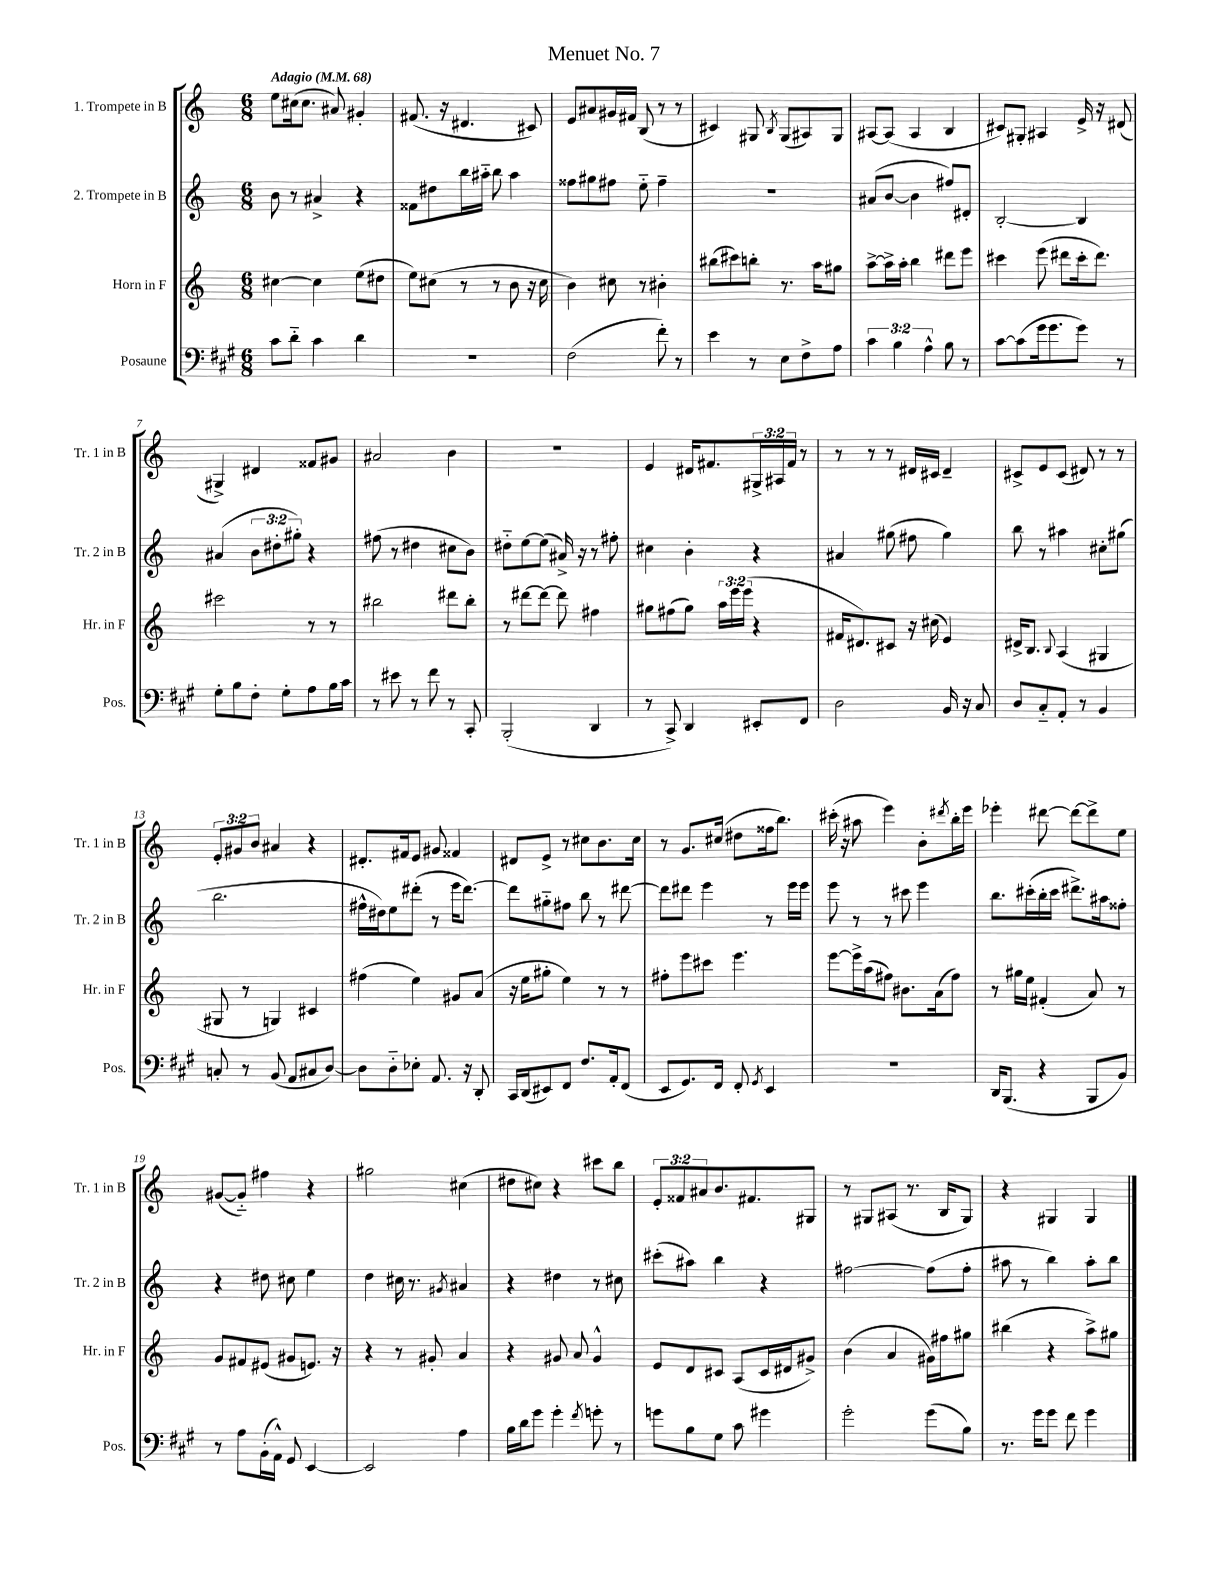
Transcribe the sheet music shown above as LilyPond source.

\header { title = "Menuet No. 7" }
<<
\new StaffGroup <<
\new Staff = "s0" \with { instrumentName = "1. Trompete in B" shortInstrumentName = "Tr. 1 in B" } {
    \clef treble \key c \major \numericTimeSignature \time 6/8 \override Staff.TupletNumber.text = #tuplet-number::calc-fraction-text \tempo "Adagio" 4 = 68
    e''8 cis''16( cis''8. ais'8) gis'4-. |
    fis'8.( r16 dis'4. cis'8) |
    e'8 ais'8 gis'16 fis'16 b8( r8 r8 |
    cis'4) gis8 \acciaccatura { b8 } gis8( ais8) gis8 |
    ais8~ ais8( ais4 b4 |
    cis'8) gis8-. ais4 e'16-> r16 dis'8( |
    gis4->) dis'4 fisis'8 gis'8 |
    ais'2 b'4 |
    r2. |
    e'4 dis'16 fis'8. \tuplet 3/2 { gis16-> ais16 fis'16 } r8 |
    r8 r8 r8 dis'16 cis'16 dis'4-- |
    cis'8-> e'8 cis'8( dis'8) r8 r8 |
    \tuplet 3/2 { e'8-. gis'8 b'8 } ais'4 r4 |
    dis'8.-. fis'16 e'8 gis'8 fisis'4 |
    dis'8 e'8-> r8 cis''8 b'8. cis''16 |
    r8 g'8. cis''16( dis''8 fisis''16 b''8.) |
    cis'''16-.( r16 ais''8 e'''4) b'8-. \acciaccatura { dis'''8 } b''16-. e'''16 |
    ees'''4-. dis'''8~ dis'''8~ dis'''8-> e''8 |
    gis'8~( gis'8-_) fis''4 r4 |
    gis''2 cis''4( |
    dis''8 cis''8) r4 cis'''8 b''8 |
    \tuplet 3/2 { e'8-. fisis'8 ais'8 } b'8. fis'8. gis8 |
    r8 gis8 ais8( r8. b16 gis8) |
    r4 gis4 gis4 \bar "|." |
}
\new Staff = "s1" \with { instrumentName = "2. Trompete in B" shortInstrumentName = "Tr. 2 in B" } {
    \clef treble \key c \major \numericTimeSignature \time 6/8 \override Staff.TupletNumber.text = #tuplet-number::calc-fraction-text
    b'8 r8 ais'4-> r4 |
    fisis'8 dis''8 b''16 ais''16-_ b''8 ais''4 |
    fisis''8 gis''8 fis''8 e''8-_ fis''4-- |
    R2. |
    ais'8( b'8~ b'4 fis''8) dis'8-. |
    b2~-. b4 |
    ais'4( \tuplet 3/2 { b'8 dis''8-. gis''8-.) } r4 |
    fis''8( r8 dis''4 cis''8 b'8) |
    dis''8-_ e''8~ e''8( ais'16->) r16 r8 fis''8-. |
    cis''4 b'4-. r4 |
    ais'4 gis''8( fis''8 gis''4) |
    b''8 r8 ais''4 cis''8-. gis''8( |
    b''2. |
    fis''16-^ dis''16) e''8 dis'''8-.( r8 e'''16 dis'''8.~) |
    dis'''8 gis''8-_ fis''8 b''8 r8 dis'''8~ |
    dis'''8 dis'''8 e'''4 r8 e'''16 e'''16 |
    e'''8 r8 r8 cis'''8 e'''4 |
    b''8. cis'''16-.( b''16-. cis'''16 dis'''8.->) ais''16 fisis''8-. |
    r4 dis''8 cis''8 e''4 |
    d''4 cis''16 r8. \acciaccatura { gis'8 } ais'4 |
    r4 dis''4 r8 cis''8 |
    cis'''8-.( ais''8) b''4 r4 |
    fis''2~ fis''8( fis''8-. |
    ais''8 r8 b''4) ais''8-. b''8 \bar "|." |
}
\new Staff = "s2" \with { instrumentName = "Horn in F" shortInstrumentName = "Hr. in F" } {
    \clef treble \key c \major \numericTimeSignature \time 6/8 \override Staff.TupletNumber.text = #tuplet-number::calc-fraction-text
    cis''4~ cis''4 e''8( dis''8 |
    e''8) cis''8( r8 r8 b'8 r16 cis''16 |
    b'4) cis''8 r8 bis'4-. |
    bis''8( cis'''8) b''8-. r8. a''16 gis''8 |
    a''8~-> a''16-> a''16-. b''4 dis'''8 e'''8 |
    cis'''4 e'''8( dis'''8 cis'''16-. dis'''8.) |
    cis'''2 r8 r8 |
    bis''2 dis'''8 bis''8-. |
    r8 dis'''8~ dis'''8~ dis'''8 fis''4 |
    gis''8 fis''8( gis''8) \tuplet 3/2 { a''16 e'''16 e'''16( } r4 |
    fis'16 dis'8.) cis'8 r16 cis''16( e'4) |
    dis'16-> b8. \appoggiatura { b8 } a4( gis4 |
    gis8 r8 g4) cis'4 |
    fis''4( e''4) gis'8 a'8( |
    r16 e''16 gis''8-. e''4) r8 r8 |
    fis''8-. e'''8 cis'''8 e'''4. |
    e'''8~ e'''16-> a''16( fis''8) bis'8. a'16( fis''8) |
    r8 gis''16 e''16 fis'4-.( a'8) r8 |
    g'8 fis'8 eis'8( gis'8 e'8.) r16 |
    r4 r8 gis'8-. a'4 |
    r4 gis'8 a'8 gis'4-^ |
    e'8 d'8 cis'8 a8( cis'16 dis'16 gis'8->) |
    b'4( a'4 gis'16) fis''16 gis''8 |
    bis''4( r4 a''8->) gis''8 \bar "|." |
}
\new Staff = "s3" \with { instrumentName = "Posaune" shortInstrumentName = "Pos." } {
    \clef bass \key a \major \numericTimeSignature \time 6/8 \override Staff.TupletNumber.text = #tuplet-number::calc-fraction-text
    cis'8 d'8-_ cis'4 d'4 |
    R2. |
    fis2( fis'8-.) r8 |
    e'4 r8 e8 fis8-> a8 |
    \tuplet 3/2 { cis'4 b4 a4-^ } b8 r8 |
    cis'8~ cis'8( gis'16 gis'8. gis'8) r8 |
    gis8-. b8 fis8-. gis8-. a8 b16 cis'16 |
    r8 eis'8 r8 fis'8 r8 cis,8-. |
    b,,2-.( d,4 |
    r8 cis,8->) d,4 eis,8-. fis,8 |
    d2 b,16 r16 cis8 |
    d8 cis8-_ a,8-. r8 b,4 |
    c8-. r8 b,8( a,8 cis8 d8~) |
    d8 d8-_ ees8-. a,8. r16 d,8-. |
    cis,16 d,16( eis,8) fis,8 fis8. a,16-. fis,8( |
    e,8 gis,8.) fis,16 fis,8-. \acciaccatura { gis,8 } e,4 |
    r2. |
    d,16 b,,8.( r4 b,,8 b,8) |
    r8 a8 b,16-.( a,16-^) gis,8 e,4~ |
    e,2 a4 |
    b16 d'16 gis'8 gis'4-. \acciaccatura { fis'8 } g'8-. r8 |
    g'8 b8 gis8 cis'8 gis'4 |
    gis'2-. gis'8( b8) |
    r8. gis'16 gis'8 fis'8 gis'4 \bar "|." |
}
>>
>>
